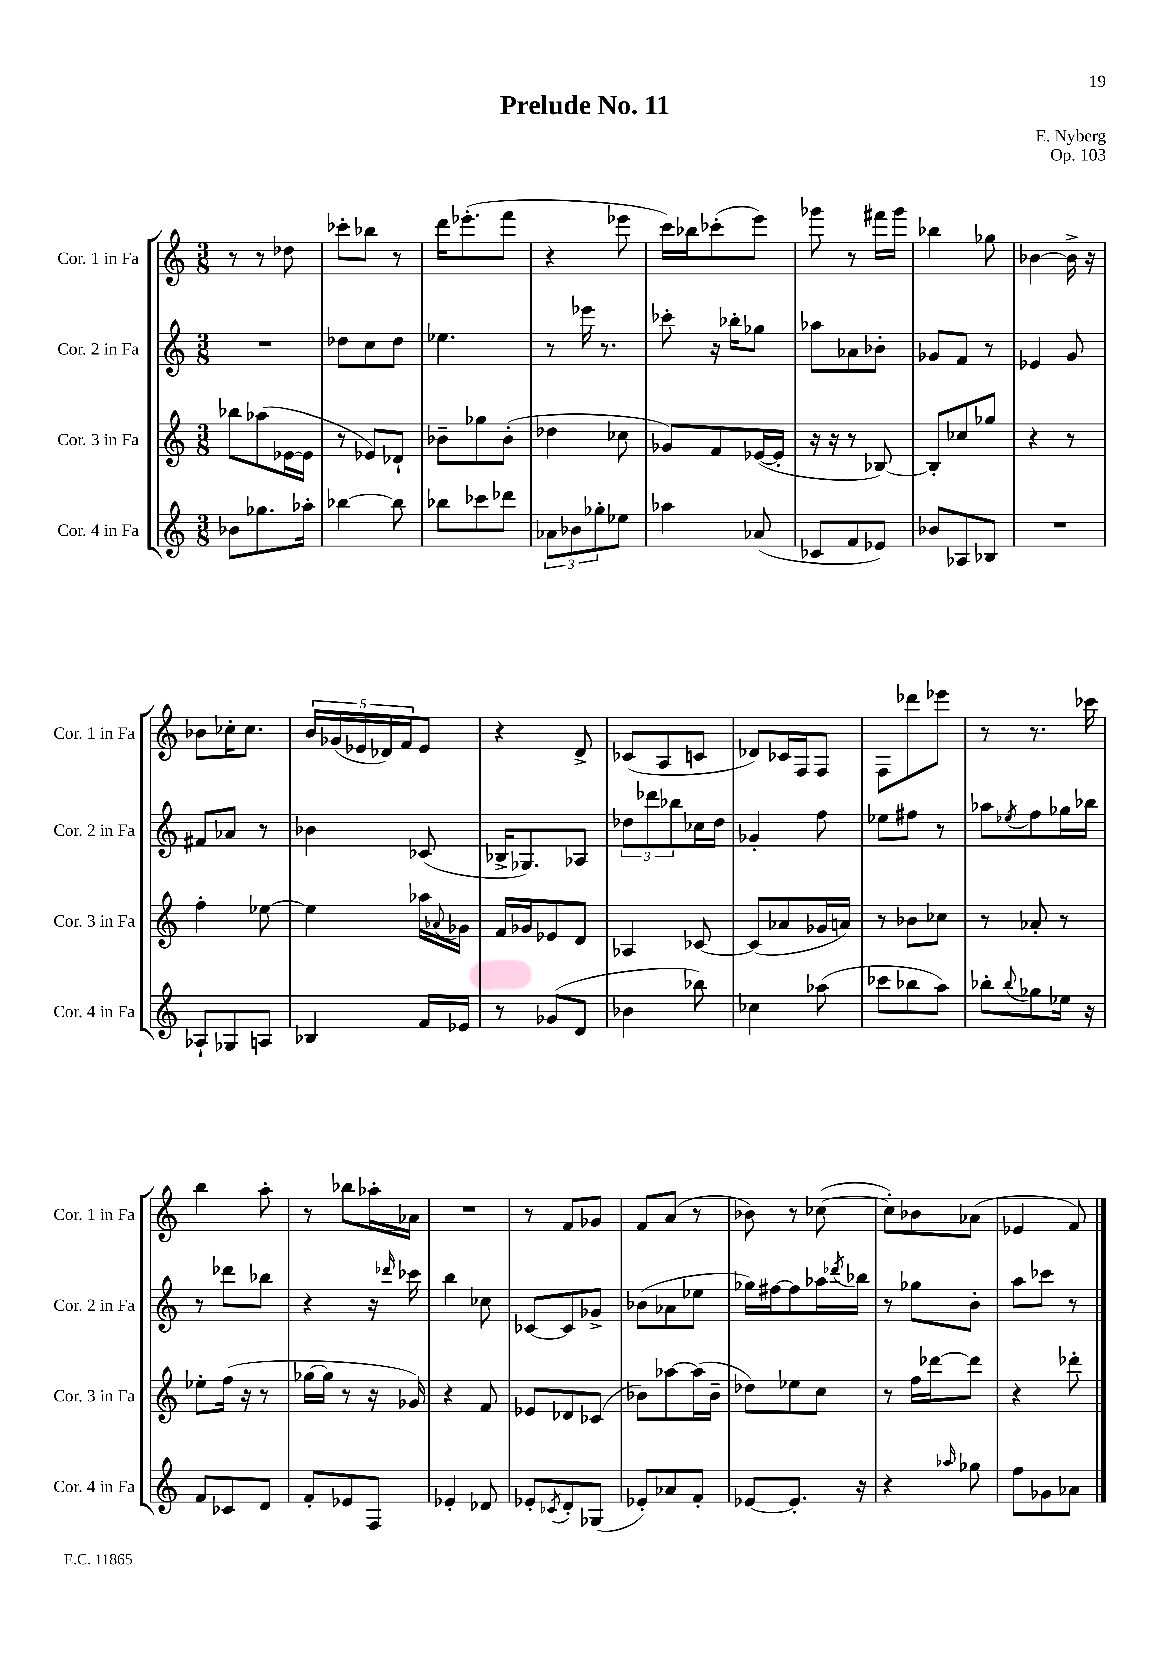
\header { title = "Prelude No. 11" composer = "E. Nyberg" opus = "Op. 103" }
<<
\new StaffGroup <<
\new Staff = "s0" \with { instrumentName = "Cor. 1 in Fa" shortInstrumentName = "Cor. 1 in Fa" } {
    \clef treble \key c \major \numericTimeSignature \time 3/8
    r8 r8 des''8 |
    ces'''8-. bes''8 r8 |
    d'''16 ees'''8.-.( f'''8 |
    r4 ees'''8 |
    c'''16) bes''16 ces'''8-.( e'''8) |
    ges'''8 r8 fis'''16 ges'''16 |
    bes''4 ges''8 |
    bes'4~ bes'16-> r16 |
    bes'8 ces''16-. ces''8. |
    \tuplet 5/4 { b'16 ges'16( ees'16 des'16) f'16 } ees'8 |
    r4 d'8-> |
    ces'8( a8 c'8 |
    des'8) ces'16 f16 f8 |
    f8 des'''8 ees'''8 |
    r8 r8. ces'''16 |
    b''4 a''8-. |
    r8 bes''8 aes''16-. aes'16 |
    R4. |
    r8 f'8 ges'8 |
    f'8 a'8( r8 |
    bes'8) r8 ces''8~( |
    ces''8-.) bes'8 aes'8( |
    ees'4 f'8) \bar "|." |
}
\new Staff = "s1" \with { instrumentName = "Cor. 2 in Fa" shortInstrumentName = "Cor. 2 in Fa" } {
    \clef treble \key c \major \numericTimeSignature \time 3/8
    R4. |
    des''8 c''8 des''8 |
    ees''4. |
    r8 ees'''16 r8. |
    ces'''8-. r16 bes''16-. ges''8 |
    aes''8 aes'8 bes'8-. |
    ges'8 f'8 r8 |
    ees'4 g'8 |
    fis'8 aes'8 r8 |
    bes'4 ces'8( |
    bes16-> ges8.) aes8 |
    \tuplet 3/2 { des''8 des'''8 bes''8 } ces''16 des''16 |
    ges'4-. f''8 |
    ees''8 fis''8 r8 |
    aes''8 \acciaccatura { ees''8 } f''8 ges''16 bes''16 |
    r8 des'''8 bes''8 |
    r4 r16 \grace { des'''16 } ces'''16 |
    b''4 ces''8 |
    ces'8~ ces'8 ges'8-> |
    bes'8( aes'8 ees''8 |
    ges''16) fis''16~ fis''8 aes''16 \acciaccatura { des'''8 } bes''16 |
    r8 ges''8 b'8-. |
    a''8 ces'''8 r8 \bar "|." |
}
\new Staff = "s2" \with { instrumentName = "Cor. 3 in Fa" shortInstrumentName = "Cor. 3 in Fa" } {
    \clef treble \key c \major \numericTimeSignature \time 3/8
    bes''8 aes''8( ees'16~ ees'16 |
    r8 ees'8) des'8-! |
    bes'8-- ges''8 bes'8-.( |
    des''4 ces''8 |
    ges'8) f'8 ees'16~( ees'16-. |
    r16 r16 r8 bes8~) |
    bes8-. ces''8 ges''8 |
    r4 r8 |
    f''4-. ees''8~ |
    ees''4 aes''16 \appoggiatura { aes'8 } ges'16 |
    f'16 ges'16 ees'8 d'8 |
    aes4 ces'8~ |
    ces'8( aes'8 ges'16 a'16) |
    r8 bes'8 ces''8 |
    r8 aes'8-. r8 |
    ees''8-. f''16( r16 r8 |
    ges''16~ ges''16 r8 r16 ges'16) |
    r4 f'8 |
    ees'8 des'8 ces'8( |
    bes'8) aes''8~ aes''16( bes'16-- |
    des''8) ees''8 c''8 |
    r8 f''16 des'''16~ des'''8 |
    r4 des'''8-. \bar "|." |
}
\new Staff = "s3" \with { instrumentName = "Cor. 4 in Fa" shortInstrumentName = "Cor. 4 in Fa" } {
    \clef treble \key c \major \numericTimeSignature \time 3/8
    bes'8 ges''8. aes''16-. |
    bes''4~ bes''8 |
    bes''8 ces'''8 des'''8 |
    \tuplet 3/2 { aes'8 bes'8 ges''8-. } ees''8 |
    aes''4 aes'8( |
    ces'8 f'8 ees'8) |
    bes'8 aes8 bes8 |
    R4. |
    aes8-! ges8 a8 |
    bes4 f'16 ees'16 |
    r8 ges'8( d'8 |
    bes'4 bes''8) |
    ces''4 aes''8( |
    ces'''8 bes''8 a''8) |
    bes''8-. \appoggiatura { bes''8 } ges''8 ees''16 r16 |
    f'8 ces'8 d'8 |
    f'8-. ees'8 f8 |
    ees'4-. des'8 |
    ees'8-. \acciaccatura { ces'8 } d'8-. ges8( |
    ees'8-.) aes'8 f'8-. |
    ees'8~ ees'8.-. r16 |
    r4 \grace { aes''16 } ges''8 |
    f''8 ges'8 aes'8 \bar "|." |
}
>>
>>
\layout { \context { \Score \remove "Bar_number_engraver" } }
